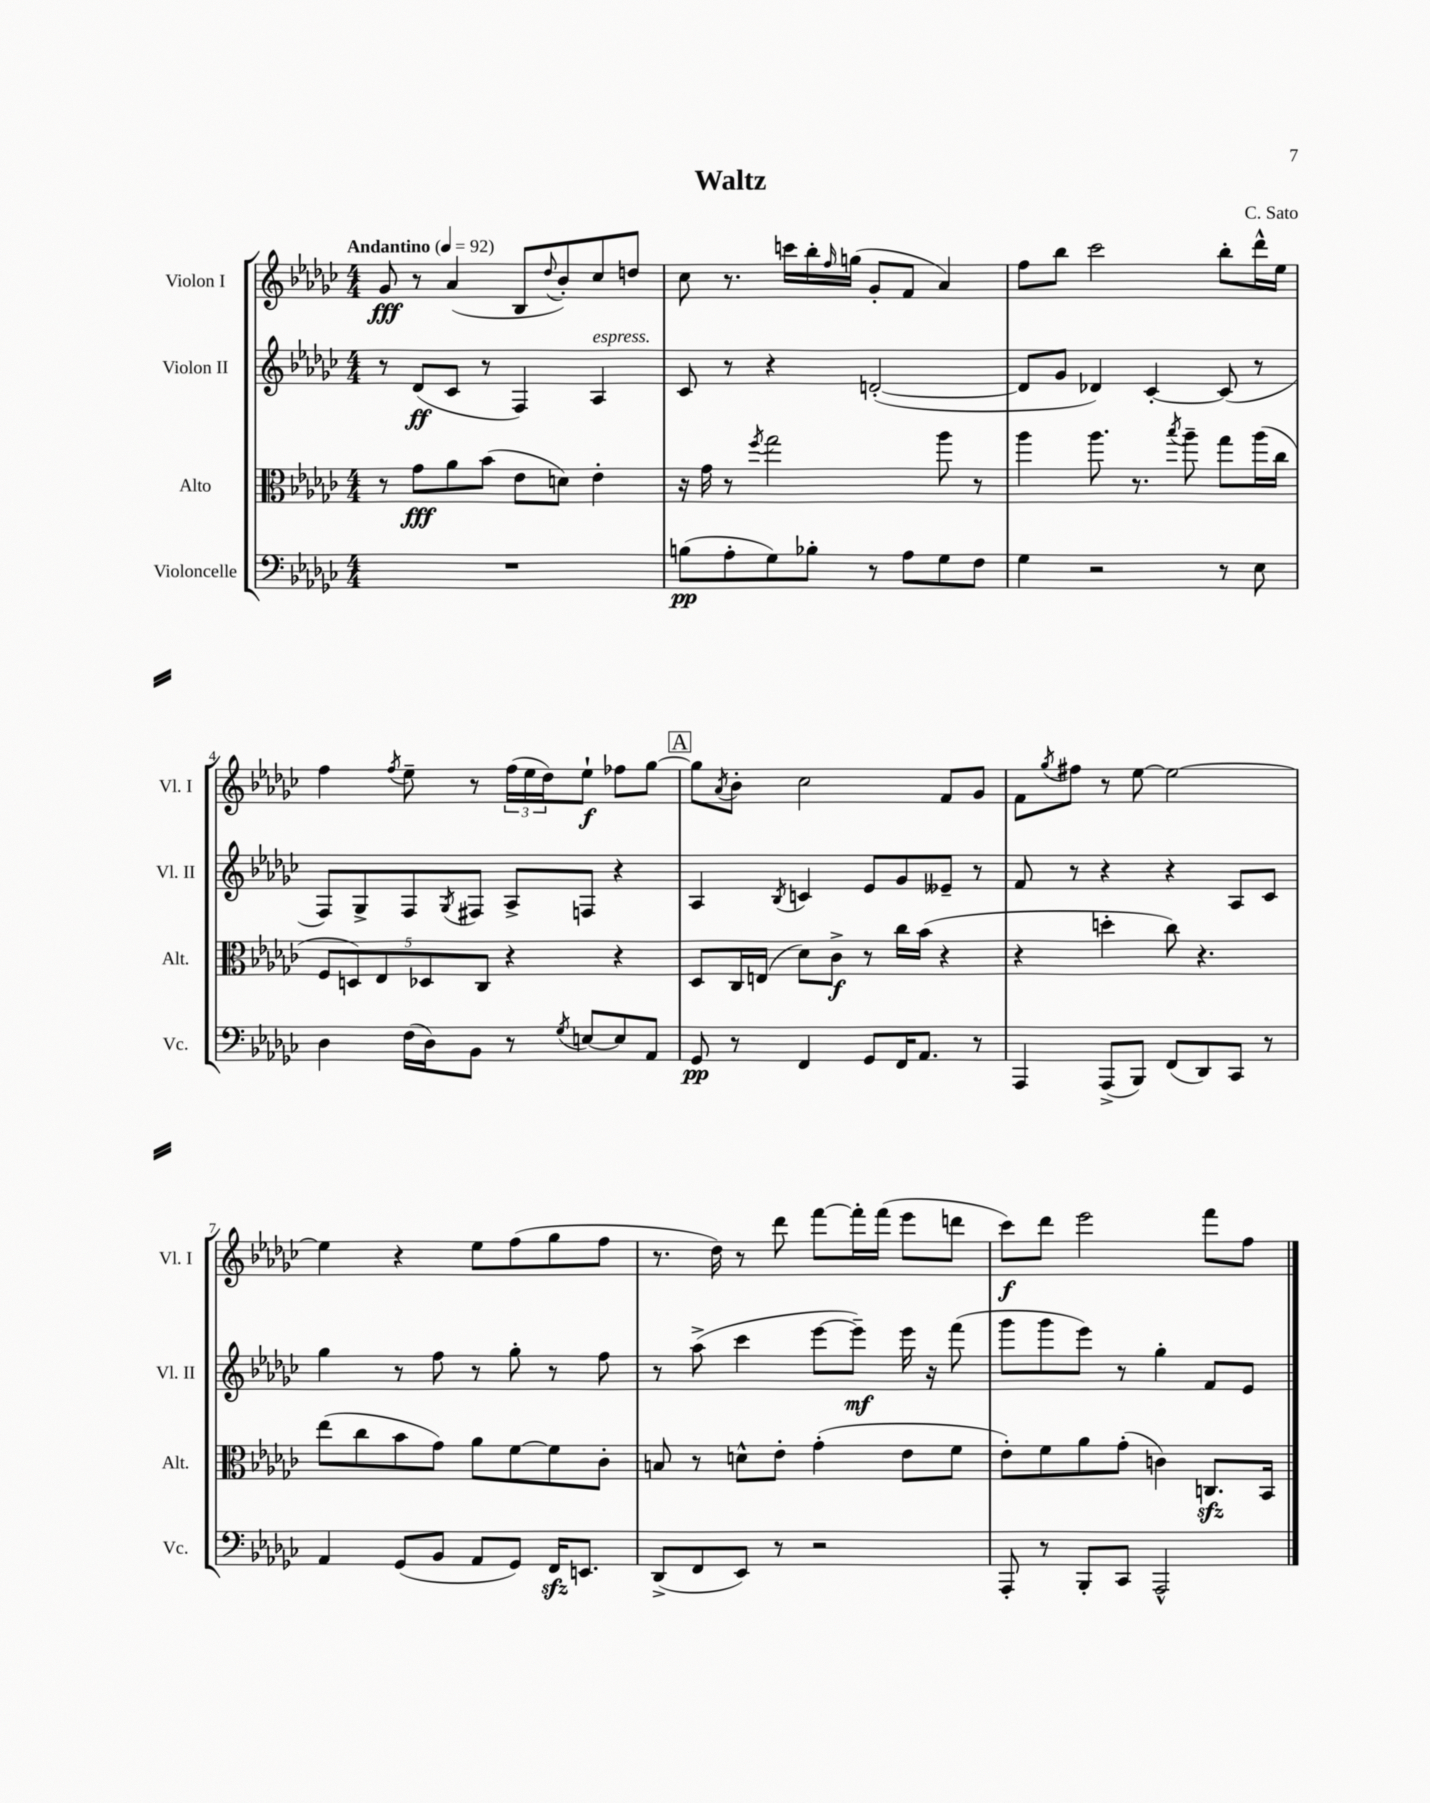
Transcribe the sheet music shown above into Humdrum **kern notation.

**kern	**kern	**kern	**kern
*staff4	*staff3	*staff2	*staff1
*clefF4	*clefC3	*clefG2	*clefG2
*k[b-e-a-d-g-c-]	*k[b-e-a-d-g-c-]	*k[b-e-a-d-g-c-]	*k[b-e-a-d-g-c-]
*M4/4	*M4/4	*M4/4	*M4/4
*MM92	*MM92	*MM92	*MM92
1r	8r	8r	8g-
.	8g-	(8d-	8r
.	8a-	8c-	(4a-
.	(8b-	8r	.
.	8e-	4F)	8B-
.	.	.	8qqdd-
.	8d)	.	8b-')
.	4e-'	4A-	8cc-
.	.	.	8dd
=	=	=	=
(8B	16r	8c-	8cc-
.	16g-	.	.
8A-'	8r	8r	8.r
.	8qff	.	.
8G-)	2gg-	4r	.
.	.	.	16ccc
8B-'	.	.	16bb-'
.	.	.	16qqff
.	.	.	(16gg
8r	.	([2d'	8g-'
8A-	.	.	8f
8G-	8aa-	.	4a-)
8F	8r	.	.
=	=	=	=
4G-	4aa-	8d]	8ff
.	.	8g-	8bb-
2r	8.aa-	4d-)	2ccc-
.	8.r	.	.
.	.	[4c-'	.
.	8qbb-	.	.
.	8aa-~	.	.
8r	8gg-	(8c-]	8bb-'
8E-	(16aa-	8r	16ddd-^^
.	16cc-	.	16ee-
=	=	=	=
4D-	10F	8F)	4ff
.	10D)	.	.
.	.	8G-^	.
.	10E-	.	.
.	.	.	8qff
(16F	.	8F	8ee-~
.	10D-	.	.
16D-)	.	.	.
.	.	8qG-	.
8BB-	.	8F#	8r
.	10C-	.	.
8r	4r	8A-^	(24ff
.	.	.	24ee-
.	.	.	24dd-)
8qG-	.	.	.
[8E	.	8F	8ee-`
8E]	4r	4r	8ff-
8AA-	.	.	[8gg-
=	=	=	=
8GG-	8D-	4A-	8gg-]
.	.	.	8qa-
8r	16C-	.	8b-'
.	(16E	.	.
.	.	8qB-	.
4FF	8d-)	4c	2cc-
.	8c-^	.	.
8GG-	8r	8e-	.
16FF	16cc-	8g-	.
8.AA-	(16b-	.	.
.	4r	8e--~	8f
8r	.	8r	8g-
=	=	=	=
4AAA-	4r	8f	8f
.	.	.	8qgg-
.	.	8r	8ff#
(8AAA-^	4dd'	4r	8r
8BBB-)	.	.	[8ee-
(8FF	8cc-)	4r	2ee-_
8DD-)	4.r	.	.
8CC-	.	8A-	.
8r	.	8c-	.
=	=	=	=
4AA-	(8ee-	4gg-	4ee-]
.	8cc-	.	.
(8GG-	8b-	8r	4r
8BB-	8g-)	8ff	.
8AA-	8a-	8r	8ee-
8GG-)	[8f	8gg-'	(8ff
16FF	8f]	8r	8gg-
8.EE	.	.	.
.	8c-'	8ff	8ff
=	=	=	=
(8DD-^	8B	8r	8.r
8FF	8r	(8aa-^	.
.	.	.	16dd-)
8EE-)	8d^^	4ccc-	8r
8r	8e-'	.	8ddd-
2r	(4g-'	[8eee-	[8fff
.	.	8eee-~])	16fff']
.	.	.	(16fff
.	8e-	16eee-	8eee-
.	.	16r	.
.	8f	(8fff	8ddd
=	=	=	=
8AAA-'	8e-')	8ggg-	8ccc-)
8r	8f	8ggg-	8ddd-
8BBB-'	8a-	8eee-)	2eee-
8CC-	(8g-'	8r	.
2AAA-^^	4c)	4gg-'	.
.	8.C	8f	8fff
.	.	8e-	8ff
.	16BB-	.	.
==	==	==	==
*-	*-	*-	*-
